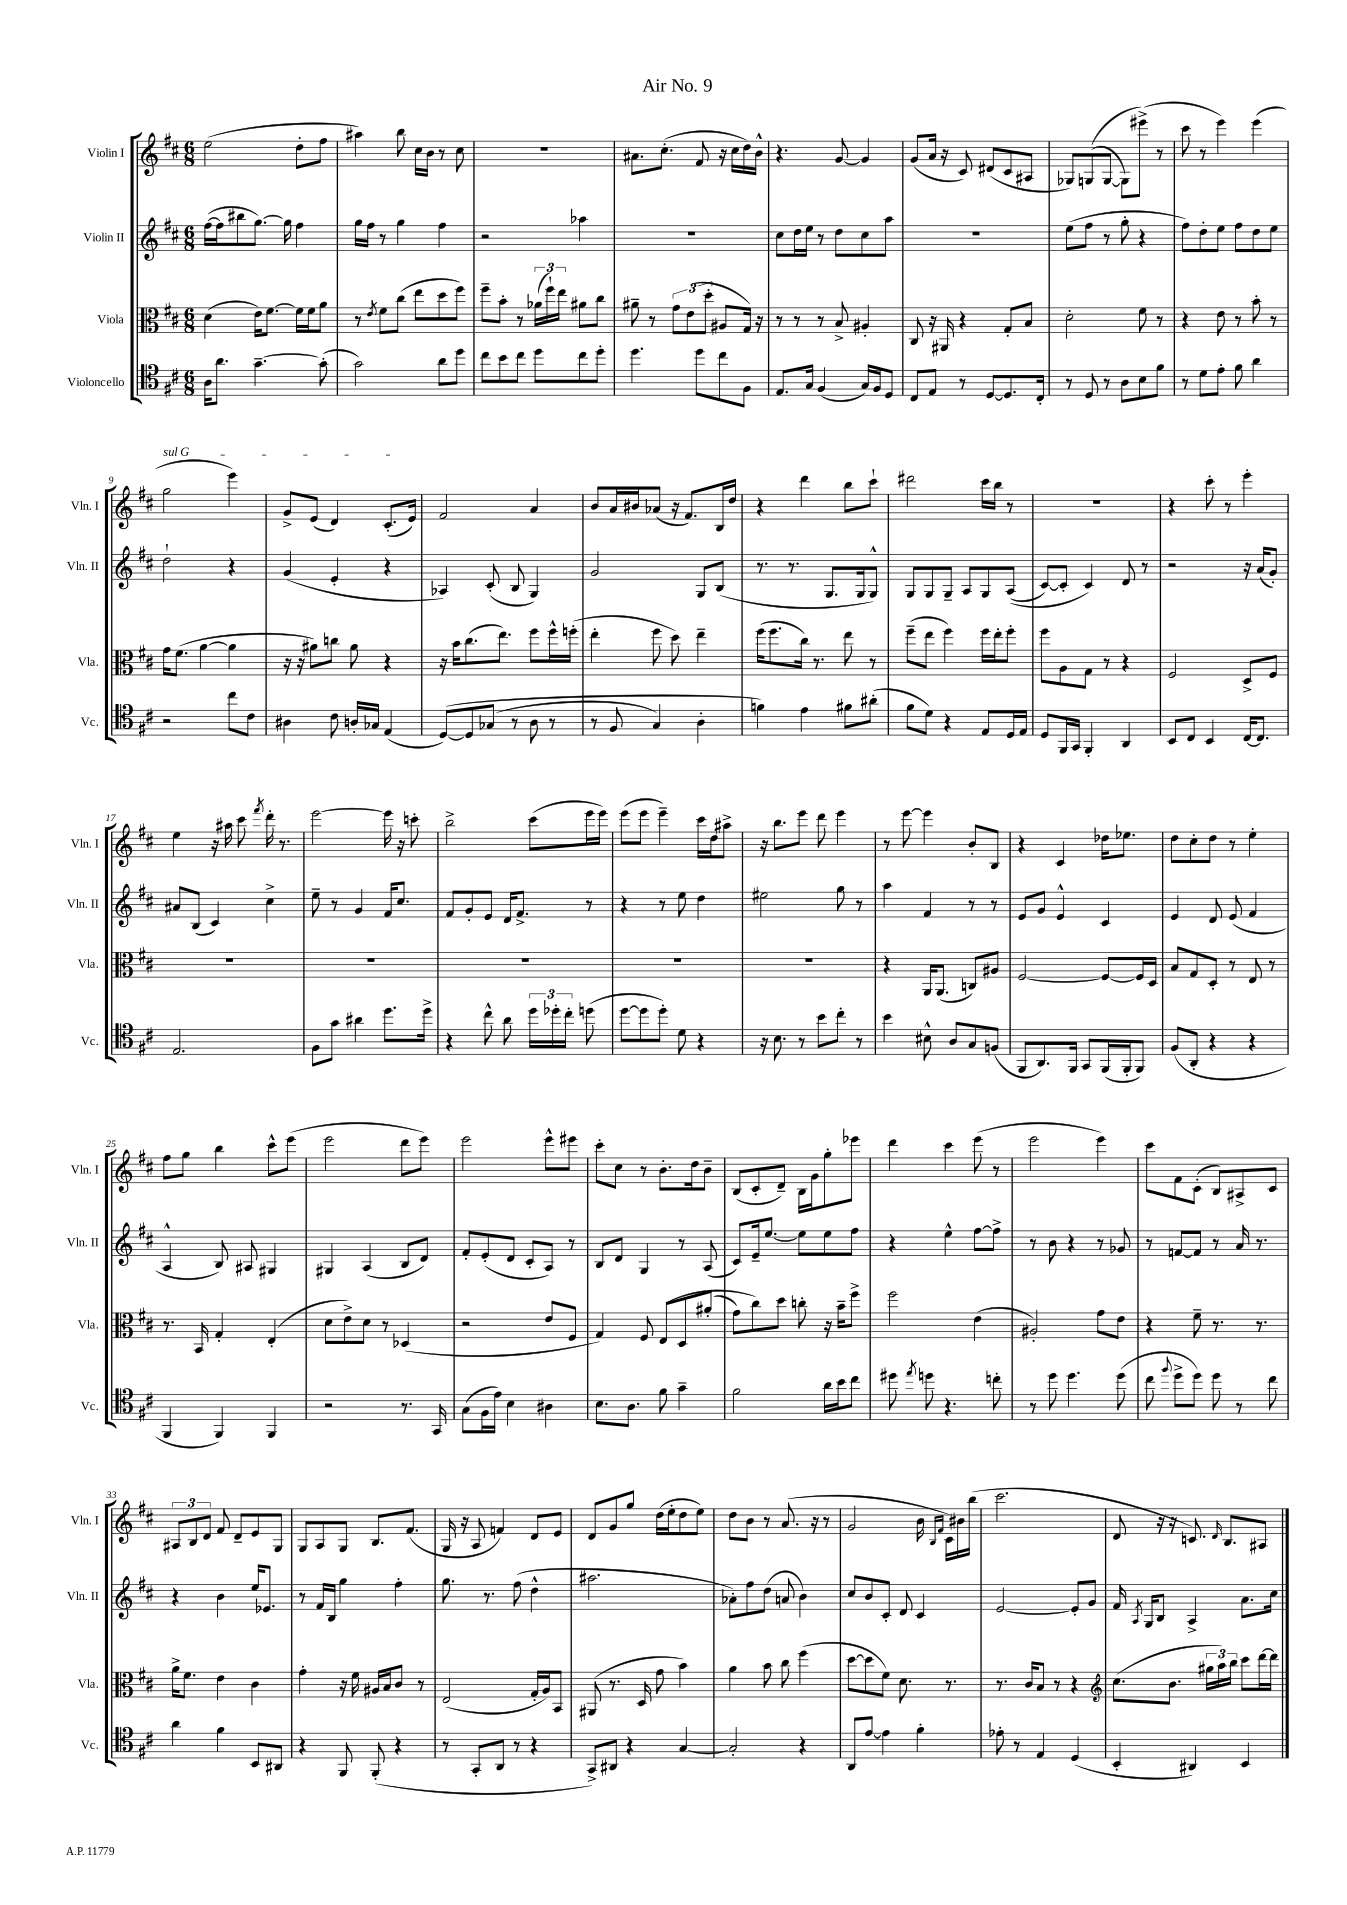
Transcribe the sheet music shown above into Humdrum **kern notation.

**kern	**kern	**kern	**kern
*part4	*part3	*part2	*part1
*staff4	*staff3	*staff2	*staff1
*I"Violoncello	*I"Viola	*I"Violin II	*I"Violin I
*I'Vc.	*I'Vla.	*I'Vln. II	*I'Vln. I
*clefC4	*clefC3	*clefG2	*clefG2
*k[f#c#]	*k[f#c#]	*k[f#c#]	*k[f#c#]
*M6/8	*M6/8	*M6/8	*M6/8
=1	=1	=1	=1
16A\KL	(4d\	([16ff#\LL	(2ee\
8.a\J	.	16ff#\J]	.
.	.	8bb#X\	.
[4.g~\	16e\KL)	[8.gg\J)	.
.	[8.f#\J	.	.
.	.	16gg\]	.
.	16f#\LL]	4ff#\	8dd'\L
.	16f#\J	.	.
(8g'\]	8a\J	.	8ff#\J
=2	=2	=2	=2
2g\)	8r	16gg\LL	4aa#X\)
.	.	16ff#\JJ	.
.	8qe/	.	.
.	8f#\L	8r	.
.	(8cc#\J	4gg\	8bb\
.	8ee\L	.	16cc#\LL
.	.	.	16b\JJ
8a\L	8dd\	4ff#\	8r
8dd\J	8ff#\J)	.	8cc#\
=3	=3	=3	=3
8cc#\L	8ff#~\L	2r	2.r
8b\	8b'\J	.	.
8cc#\J	8r	.	.
8dd\L	(24a-X\LL	.	.
.	24ff#`\)	.	.
.	24ee\JJ	.	.
8cc#\	8a#X\L	4aa-X\	.
8dd'\J	8cc#\J	.	.
=4	=4	=4	=4
4.dd\	8a#X~\	2.r	8.a#X\L
.	8r	.	.
.	.	.	(8.cc#'\J
.	12g\L	.	.
.	(12e\	.	.
8dd\L	.	.	8f#/
.	12dd'\J	.	.
8cc#\	8A#X/L	.	16r
.	.	.	16cc#\LL
8F#\J	16G/Jk)	.	16dd\)
.	16r	.	16b^^\JJ
=5	=5	=5	=5
8.E/L	8r	8cc#\L	4.r
.	8r	16dd\L	.
16G/Jk	.	16ee\JJ	.
(4F#/	8r	8r	.
.	8B^/	8dd\L	[8g/
16G/LL)	4A#X'/	8cc#\	4g/]
16F#/J	.	.	.
8D/J	.	8aa\J	.
=6	=6	=6	=6
8C#/L	8C#/	2.r	(8g/L
8E/J	16r	.	16a/Jk
.	16AA#X/	.	16r
8r	4r	.	8c#/)
[8D/L	.	.	(8d#X/L
8.D/]	8G'/L	.	8c#/
.	8B/J	.	8A#X/J
16C#'/Jk	.	.	.
=7	=7	=7	=7
8r	2d'\	(8ee\L	8G-X/L)
8D/	.	8ff#\J	((8Gn/
8r	.	8r	[8G/J
8A\L	.	8gg'\	8G\L])
8B\	8f#\	4r	(8eee#X^\J)
8f#\J	8r	.	8r
=8	=8	=8	=8
8r	4r	8ff#\L)	8ccc#\
8d\L	.	8dd'\	8r
8e'\J	8e\	8ee\J	4eee\)
8f#\	8r	8ff#\L	.
4a\	8b'\	8dd\	(4eee\
.	8r	8ee\J	.
!!LO:LB:g=z
=9	=9	=9	=9
!	!	!	!LO:TX:a:i:t=sul G
2r	16g\KL	2dd`\	2gg\
.	(8.f#\J	.	.
.	[4a\	.	.
8cc#\L	4a\]	4r	4eee\)
8c#\J	.	.	.
=10	=10	=10	=10
4A#X\	16r	(4g/	8g^/L
.	16r	.	.
.	8a#X\L)	.	(8e/J
8c#\	8ccn\J	4e'/	4d/)
16An'/LL	8a#\	.	.
16G-X/JJ	.	.	.
(4E/	4r	4r	(8.c#'/L
.	.	.	16e/Jk)
=11	=11	=11	=11
([8D/L)	16r	4A-X/)	2f#/
.	16b\KL	.	.
8D/]	(8.cc#\	.	.
(8G-X/J	.	(8c#'/	.
.	8.ee\J)	.	.
8r	.	8B/	.
8A\	8ff#\L	4G/)	4a/
8r	16ff#^^\L	.	.
.	(16ffn'\JJ	.	.
=12	=12	=12	=12
8r	4ee'\	2g/	8b/L
8F#/	.	.	16a/L
.	.	.	16b#X/J
4G/)	8ff#\	.	(8a-X/J
.	8dd\)	.	16r
.	.	.	8.f#/L)
4A'\	4ee~\	8G/L	.
.	.	(8B/J	16B/L
.	.	.	16dd/JJ
=13	=13	=13	=13
4fn\)	(16ff#\KL	8.r	4r
.	8.ff#\	.	.
.	.	8.r	.
4e\	16cc#\Jk)	.	4ddd\
.	8.r	.	.
.	.	8.G/L	.
8f#X\L	8ee\	.	8bb\L
.	.	16G/k	.
(8a#X'\J	8r	8G^^/J)	8ccc#`\J
=14	=14	=14	=14
8f#\L	(8ff#~\L	8G/L	2ddd#X\
8d\J)	8ee\J	8G/	.
4r	4ff#\)	8G~/J	.
.	.	8A/L	.
8E/L	16ff#\LL	8G/	16ccc#\LL
.	16ee'\J	.	16bb\JJ
16D/L	8ff#'\J	((8A/J	8r
16E/JJ	.	.	.
=15	=15	=15	=15
8D/L	8ff#\L	[8c#/L)	2.r
16FF#/L	8A\	8c#'/J]	.
16GG/JJ	.	.	.
4FF#'/	8G\J	4c#/)	.
.	8r	.	.
4AA/	4r	8d/	.
.	.	8r	.
=16	=16	=16	=16
8BB/L	2F#/	2r	4r
8C#/J	.	.	.
4BB/	.	.	8ccc#'\
.	.	.	8r
[16C#/KL	8D^/L	16r	4eee'\
8.C#/J]	.	(16a/KL	.
.	8F#/J	8g'/J)	.
!!LO:LB:g=z
=17	=17	=17	=17
2.E/	2.r	8a#X/L	4ee\
.	.	(8B/J	.
.	.	4c#/)	16r
.	.	.	16aa#X\
.	.	.	8ccc#\
.	.	.	8qfff#/
.	.	4cc#^\	16ddd'\
.	.	.	8.r
=18	=18	=18	=18
8F#\L	2.r	8ee~\	[2eee\
8g\J	.	8r	.
4a#X\	.	4g/	.
8.dd\L	.	16f#/KL	16eee\]
.	.	8.cc#/J	16r
.	.	.	8cccn'\
16dd^\Jk	.	.	.
=19	=19	=19	=19
4r	2.r	8f#/L	2bb^\
.	.	8g'/	.
8cc#^^\	.	8e/J	.
8a\	.	16d/KL	.
.	.	8.f#^/J	.
24dd\LL	.	.	(8ccc#\L
24dd-X'\	.	.	.
24cc#'\JJ	.	.	.
(8ddn\	.	8r	16eee\L
.	.	.	16eee\JJ)
=20	=20	=20	=20
[8dd\L	2.r	4r	(8eee\L
8dd\]	.	.	8eee\J
8dd'\J)	.	8r	4eee~\)
8d\	.	8ee\	.
4r	.	4dd\	16ccc#\LL
.	.	.	16dd\J
.	.	.	8aa#X^\J
=21	=21	=21	=21
16r	2.r	2ee#X\	16r
8.B\	.	.	8.bb\L
8r	.	.	8eee\J
8b\L	.	.	8ddd\
8cc#'\J	.	8gg\	4eee\
8r	.	8r	.
=22	=22	=22	=22
4b\	4r	4aa\	8r
.	.	.	[8eee\
8B#X^^\	16AA/KL	4f#/	4eee\]
.	(8.AA/J	.	.
8A/L	.	.	.
8G/	8Cn/L)	8r	8b'/L
(8Fn/J	8A#X/J	8r	8B/J
=23	=23	=23	=23
8FF#/L	[2F#/	8e/L	4r
8.AA/)	.	8g/J	.
.	.	4e^^/	4c#/
16FF#/Jk	.	.	.
8GG/L	.	.	.
(16FF#/L	8F#/L_	4c#/	16dd-X\KL
16FF#'/J	.	.	8.ee-X\J
8FF#/J)	16F#/L]	.	.
.	16D/JJ	.	.
=24	=24	=24	=24
(8F#/L	8B/L	4e/	8dd\L
8AA'/J	8G/	.	8cc#'\
4r	8D'/J	8d/	8dd\J
.	8r	(8e/	8r
4r	8E/	4f#/	4ee'\
.	8r	.	.
!!LO:LB:g=z
=25	=25	=25	=25
4FF#/	8.r	4A^^/	8ff#\L
.	.	.	8gg\J
.	16BB/	.	.
4FF#/)	4G'/	8B/)	4bb\
.	.	8A#X/	.
4FF#/	(4E'/	4G#X/	8ccc#^^\L
.	.	.	(8eee\J
=26	=26	=26	=26
2r	8d\L	4G#X/	2eee\
.	8e^\)	.	.
.	8d\J	(4A/	.
.	8r	.	.
8.r	(4D-X/	8B/L	8ddd\L
.	.	8d/J)	8eee\J)
16GG/	.	.	.
=27	=27	=27	=27
(8G\L	2r	8f#'/L	2eee\
16F#\L	.	(8e'/	.
16e\JJ)	.	.	.
4B\	.	8d/J	.
.	.	8c#'/L	.
4A#X\	8e/L	8A/J)	8eee^^\L
.	8F#/J	8r	8eee#X\J
=28	=28	=28	=28
8.B\L	4G/)	8B/L	8ccc#'\L
.	.	8d/J	8cc#\J
8.A\J	.	.	.
.	8F#/	4G/	8r
8f#\	(8E/L	.	8.b'\L
4g~\	8D/	8r	.
.	.	.	16dd\k
.	(8a#X'/J	(8A/	8b~\J
=29	=29	=29	=29
2f#\	8g\L)	8c#/L)	(8B/L
.	8cc#\)	16e~/k	8c#'/
.	.	[8.ee/J	.
.	8dd\J	.	8d~/J)
.	8ccn'\	8ee\L]	16B\LL
.	.	.	16g\J
16a\LL	16r	8ee\	8gg'\
16b\J	16b~\KL	.	.
8cc#\J	8ff#^\J	8ff#\J	8eee-X\J
=30	=30	=30	=30
8dd#X\	2ff#\	4r	4ddd\
8qee/	.	.	.
8ddn\	.	.	.
4.r	.	4ee^^\	4ccc#\
.	(4e\	[8ff#\L	(8eee\
8ccn'\	.	8ff#^\J]	8r
=31	=31	=31	=31
8r	2A#X'/)	8r	2eee\
8dd\	.	8b\	.
4.dd\	.	4r	.
.	8g\L	8r	4eee\)
(8dd\	8e\J	8g-X/	.
=32	=32	=32	=32
8cc#\	4r	8r	8ccc#\L
8qqff#/	.	.	.
8dd^\L	.	[8fn/L	8f#\
8dd\J)	8f#~\	8f/J]	(8c#'\J
8dd\	8.r	8r	8B/L)
8r	.	16a/	8A#X^/
.	8.r	8.r	.
8cc#\	.	.	8c#/J
!!LO:LB:g=z
=33	=33	=33	=33
4a\	16a^\KL	4r	12A#X/L
.	8.f#\J	.	.
.	.	.	12B/
.	.	.	12d/J
4f#\	4e\	4b\	8f#/
.	.	.	8d~/L
8BB/L	4c#\	16ee/KL	8e/
.	.	8.e-X/J	.
8AA#X/J	.	.	8G/J
=34	=34	=34	=34
4r	4g'\	8r	8G/L
.	.	16f#/LL	8A/
.	.	16B/JJ	.
8FF#/	16r	4gg\	8G/J
.	16f#\	.	.
(8FF#'/	16A#X/LL	.	8.B/L
.	16B/J	.	.
4r	8c#/J	4ff#'\	.
.	.	.	(8.f#/J
.	8r	.	.
=35	=35	=35	=35
8r	(2E/	8.gg\	16G/
.	.	.	16r
8GG'/L	.	.	8A/
.	.	8.r	.
8AA/J	.	.	4fn/)
8r	.	(8ff#\	.
4r	16G'/LL	4dd^^\	8d/L
.	16A/J)	.	.
.	8BB/J	.	8e/J
=36	=36	=36	=36
8GG^/L)	(8AA#X/	2.aa#X\	8d/L
8AA#X/J	8.r	.	8g/
4r	.	.	8gg/J
.	16D/	.	.
.	8g\	.	(16dd\LL
.	.	.	16ee'\J
[4G/	4b\)	.	8dd\
.	.	.	8ee\J)
=37	=37	=37	=37
2G'/]	4a\	8a-X'\L)	8dd\L
.	.	8ff#\	8b\J
.	8b\	(8dd\J	8r
.	8cc#\	8an/	(8.a/
4r	(4ff#\	4b\)	.
.	.	.	16r
.	.	.	8r
=38	=38	=38	=38
8AA/L	[8dd\L	8cc#/L	2g/
[8e/J	8dd\]	8b/	.
4e\]	8f#\J)	8c#'/J	.
.	8.d\	8d/	.
4f#'\	.	4c#/	16b\
.	.	.	16qqB/LL
.	.	.	16qqf#/JJ
.	8.r	.	16c#\LL)
.	.	.	16b#X\
.	.	.	(16bb\JJ
=39	=39	=39	=39
8e-X'\	8.r	[2e/	2.ccc#\
8r	.	.	.
.	16c#/KL	.	.
4E/	8B/J	.	.
.	8r	.	.
(4D/	4r	8e'/L]	.
.	.	8g/J	.
=40	=40	=40	=40
*	*clefG2	*	*
4BB'/	(8.cc#\L	16f#/	8d/
.	.	8qA/	.
.	.	16G/KL	.
.	.	8B/J	16r
.	8.b\J	.	16r
4AA#X/)	.	4A^/	8.cn/)
.	24gg#X\LL	.	.
.	24aa\)	.	.
.	.	.	16qqd/
.	.	.	8.B/L
.	24bb\JJ	.	.
4BB/	8ccc#\L	8.a\L	.
.	[16ddd\L	.	8A#X/J
.	16ddd\JJ]	16cc#\Jk	.
==	==	==	==
*-	*-	*-	*-
